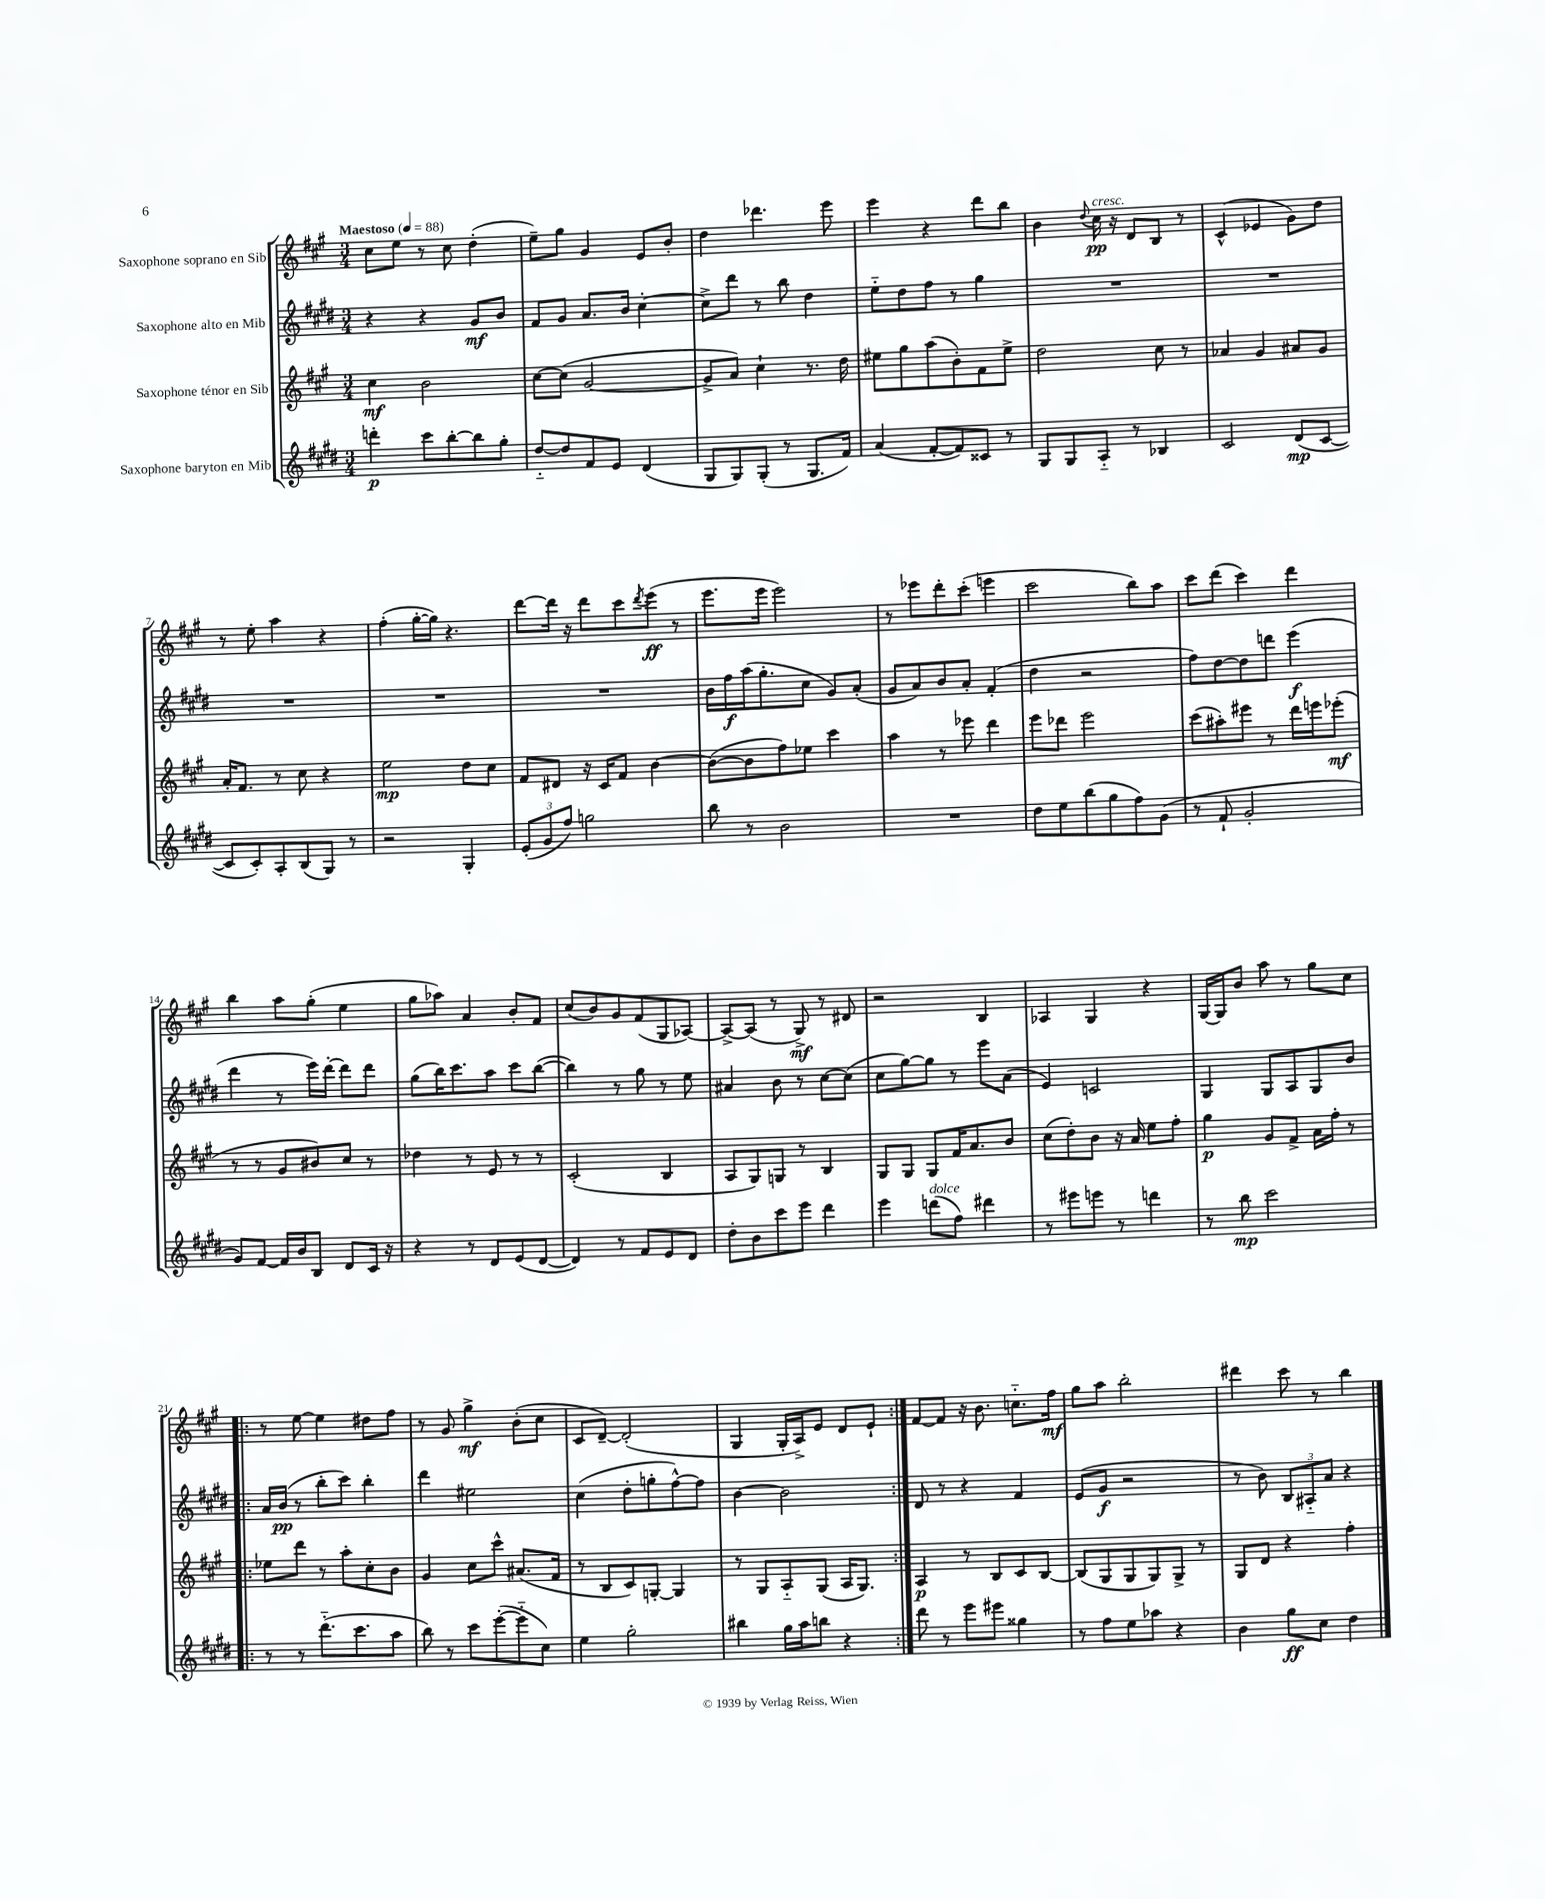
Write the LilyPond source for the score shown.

<<
\new StaffGroup <<
\new Staff = "s0" \with { instrumentName = "Saxophone soprano en Sib" } {
    \clef treble \key a \major \numericTimeSignature \time 3/4 \tempo "Maestoso" 4 = 88
    cis''8 e''8 r8 cis''8 d''4-.( |
    e''8--) gis''8 gis'4 e'8 b'8-. |
    d''4 des'''4. e'''8 |
    e'''4 r4 d'''8 b''8 |
    b'4 \appoggiatura { d''8 } cis''16\pp^\markup { \italic "cresc." } r16 d'8 b8 r8 |
    cis'4-^( ees'4 gis'8) d''8 |
    r8 e''8-. a''4 r4 |
    fis''4-.( gis''16~-. gis''16) r4. |
    d'''8~ d'''16 r16 d'''8 cis'''8 \acciaccatura { d'''8 } e'''8\ff( r8 |
    e'''8. e'''16 e'''2) |
    r8 ees'''8 d'''8-. cis'''8-.( e'''4 |
    cis'''2 b''8) a''8 |
    cis'''8 d'''8( cis'''4) d'''4 |
    b''4 a''8 gis''8-.( e''4 |
    gis''8 aes''8) a'4 b'8-. fis'8 |
    cis''8( b'8) gis'8 fis'8( gis8 aes8~) |
    aes8~-> aes8( r8 gis8->\mf) r8 dis'8 |
    r2 b4 |
    aes4 gis4 r4 |
    gis16~ gis16 b'8 a''8 r8 gis''8 cis''8 |
    \repeat volta 2 { r8 e''8~ e''4 dis''8 fis''8 |
    r8 gis'8 gis''4->\mf b'8-.( cis''8 |
    cis'8 d'8~--) d'2-.( |
    gis4 gis16-. a16->) e'8 d'8 e'8-! | }
    fis'8~ fis'8 r16 b'8. c''8.-_ fis''16\mf |
    gis''8 a''8 b''2-. |
    dis'''4 cis'''8 r8 b''4 \bar "|." |
}
\new Staff = "s1" \with { instrumentName = "Saxophone alto en Mib" } {
    \clef treble \key e \major \numericTimeSignature \time 3/4
    r4 r4 gis'8\mf b'8 |
    fis'8 gis'8 a'8. b'16 cis''4~-. |
    cis''8-> dis'''8 r8 b''8 dis''4 |
    e''8-_ dis''8 fis''8 r8 gis''4 |
    R2. |
    R2. |
    R2. |
    R2. |
    R2. |
    b'16 fis''16\f a''16( gis''8.-. cis''8 gis'8) a'8-.( |
    gis'8 a'8) b'8 a'8-. fis'4-.( |
    dis''4 r2 |
    fis''8) dis''8~ dis''8 d'''8 e'''4\f( |
    dis'''4 r8 e'''16) dis'''16~-. dis'''8 dis'''8 |
    gis''8( b''16) cis'''8. a''8 cis'''8 b''8~( |
    b''4) r8 gis''8 r8 e''8 |
    ais'4 b'8 r8 cis''8~ cis''8( |
    cis''8 gis''8~) gis''8 r8 e'''8 a'8( |
    e'4) c'2 |
    gis4 gis8 a8 gis8 b'8 |
    \repeat volta 2 { a'16 b'16\pp( r8 b''8-. cis'''8) b''4-. |
    dis'''4 eis''2 |
    cis''4( dis''8-. g''8-. fis''8~-^) fis''8 |
    b'4~ b'2 | }
    dis'8 r8 r4 fis'4 |
    e'8( gis'8\f r2 |
    r8 b'8) \tuplet 3/2 { b8 ais8-_ a'8 } r4 \bar "|." |
}
\new Staff = "s2" \with { instrumentName = "Saxophone ténor en Sib" } {
    \clef treble \key a \major \numericTimeSignature \time 3/4
    cis''4\mf b'2 |
    cis''8~ cis''8( gis'2~ |
    gis'8-> a'8) cis''4-! r8. d''16 |
    eis''8 gis''8 a''8( b'8-.) fis'8 eis''8-> |
    d''2 cis''8 r8 |
    aes'4 gis'4 ais'8 gis'8 |
    a'16-. fis'8. r8 cis''8 r4 |
    e''2\mp d''8 cis''8 |
    fis'8 dis'8 r16 cis'16 fis'8 b'4~ |
    b'8~( b'8 fis''8) ees''8 cis'''4 |
    a''4 r8 ees'''8 d'''4 |
    e'''8 des'''8 e'''2 |
    cis'''8( ais''8-.) eis'''8 r8 d'''16 e'''16 ees'''8-.\mf( |
    r8 r8 gis'8 bis'8) cis''8 r8 |
    des''4 r8 e'8 r8 r8 |
    cis'2-.( b4 |
    a8 gis8) g8 r8 b4 |
    gis8 gis8 gis8 fis'16 a'8. b'8 |
    cis''8( d''8-.) b'8 r16 a'16 e''8 fis''8-. |
    gis''4\p gis'8 fis'8-> a'16 fis''16-. r8 |
    \repeat volta 2 { ees''8 d'''8 r8 a''8-. cis''8-. b'8 |
    gis'4 cis''8 cis'''8-^ ais'8.( fis'16 |
    r8 b8 cis'8) g8~-. g4 |
    r8 gis8 a8-_ gis8( a16 gis8.) | }
    a4\p r8 b8 cis'8 b8~ |
    b8( gis8 gis8 gis8) gis8-> r8 |
    gis8 d'8 r4 fis''4-. \bar "|." |
}
\new Staff = "s3" \with { instrumentName = "Saxophone baryton en Mib" } {
    \clef treble \key e \major \numericTimeSignature \time 3/4
    d'''4-.\p cis'''8 b''8~-. b''8 gis''8-. |
    dis''8~-_ dis''8 fis'8 e'8 dis'4( |
    gis8 gis8) gis8-.( r8 gis8. fis'16) |
    a'4( fis'8~-. fis'8) cisis'8 r8 |
    gis8 gis8 a8-_ r8 bes4 |
    cis'2 dis'8\mp( cis'8~ |
    cis'8 cis'8-.) a8-. b8( gis8) r8 |
    r2 gis4-. |
    \tuplet 3/2 { e'8-.( gis'8 fis''8) } g''2 |
    b''8 r8 b'2 |
    R2. |
    dis''8 e''8 b''8( gis''8 fis''8) gis'8( |
    r8 fis'8-! gis'2-. |
    gis'8) fis'8~ fis'16 b'16 b8 dis'8 cis'16 r16 |
    r4 r8 dis'8 e'8( dis'8~ |
    dis'4) r8 fis'8 e'8 dis'8 |
    dis''8-. b'8 cis'''8 e'''8 dis'''4 |
    e'''4 d'''8^\markup { \italic "dolce" }( fis''8) dis'''4 |
    r8 eis'''8 e'''8 r8 d'''4 |
    r8 b''8\mp cis'''2 |
    \repeat volta 2 { r8 r8 dis'''8.-_( cis'''8. a''8 |
    b''8) r8 cis'''8 e'''8~-.( e'''8-_ cis''8) |
    e''4 gis''2-. |
    bis''4 gis''16 a''16 b''8 r4 | }
    dis'''8 r8 e'''8 eis'''8 gisis''4 |
    r8 fis''8 e''8 aes''8 r4 |
    b'4 gis''8\ff cis''8 dis''4 \bar "|." |
}
>>
>>
